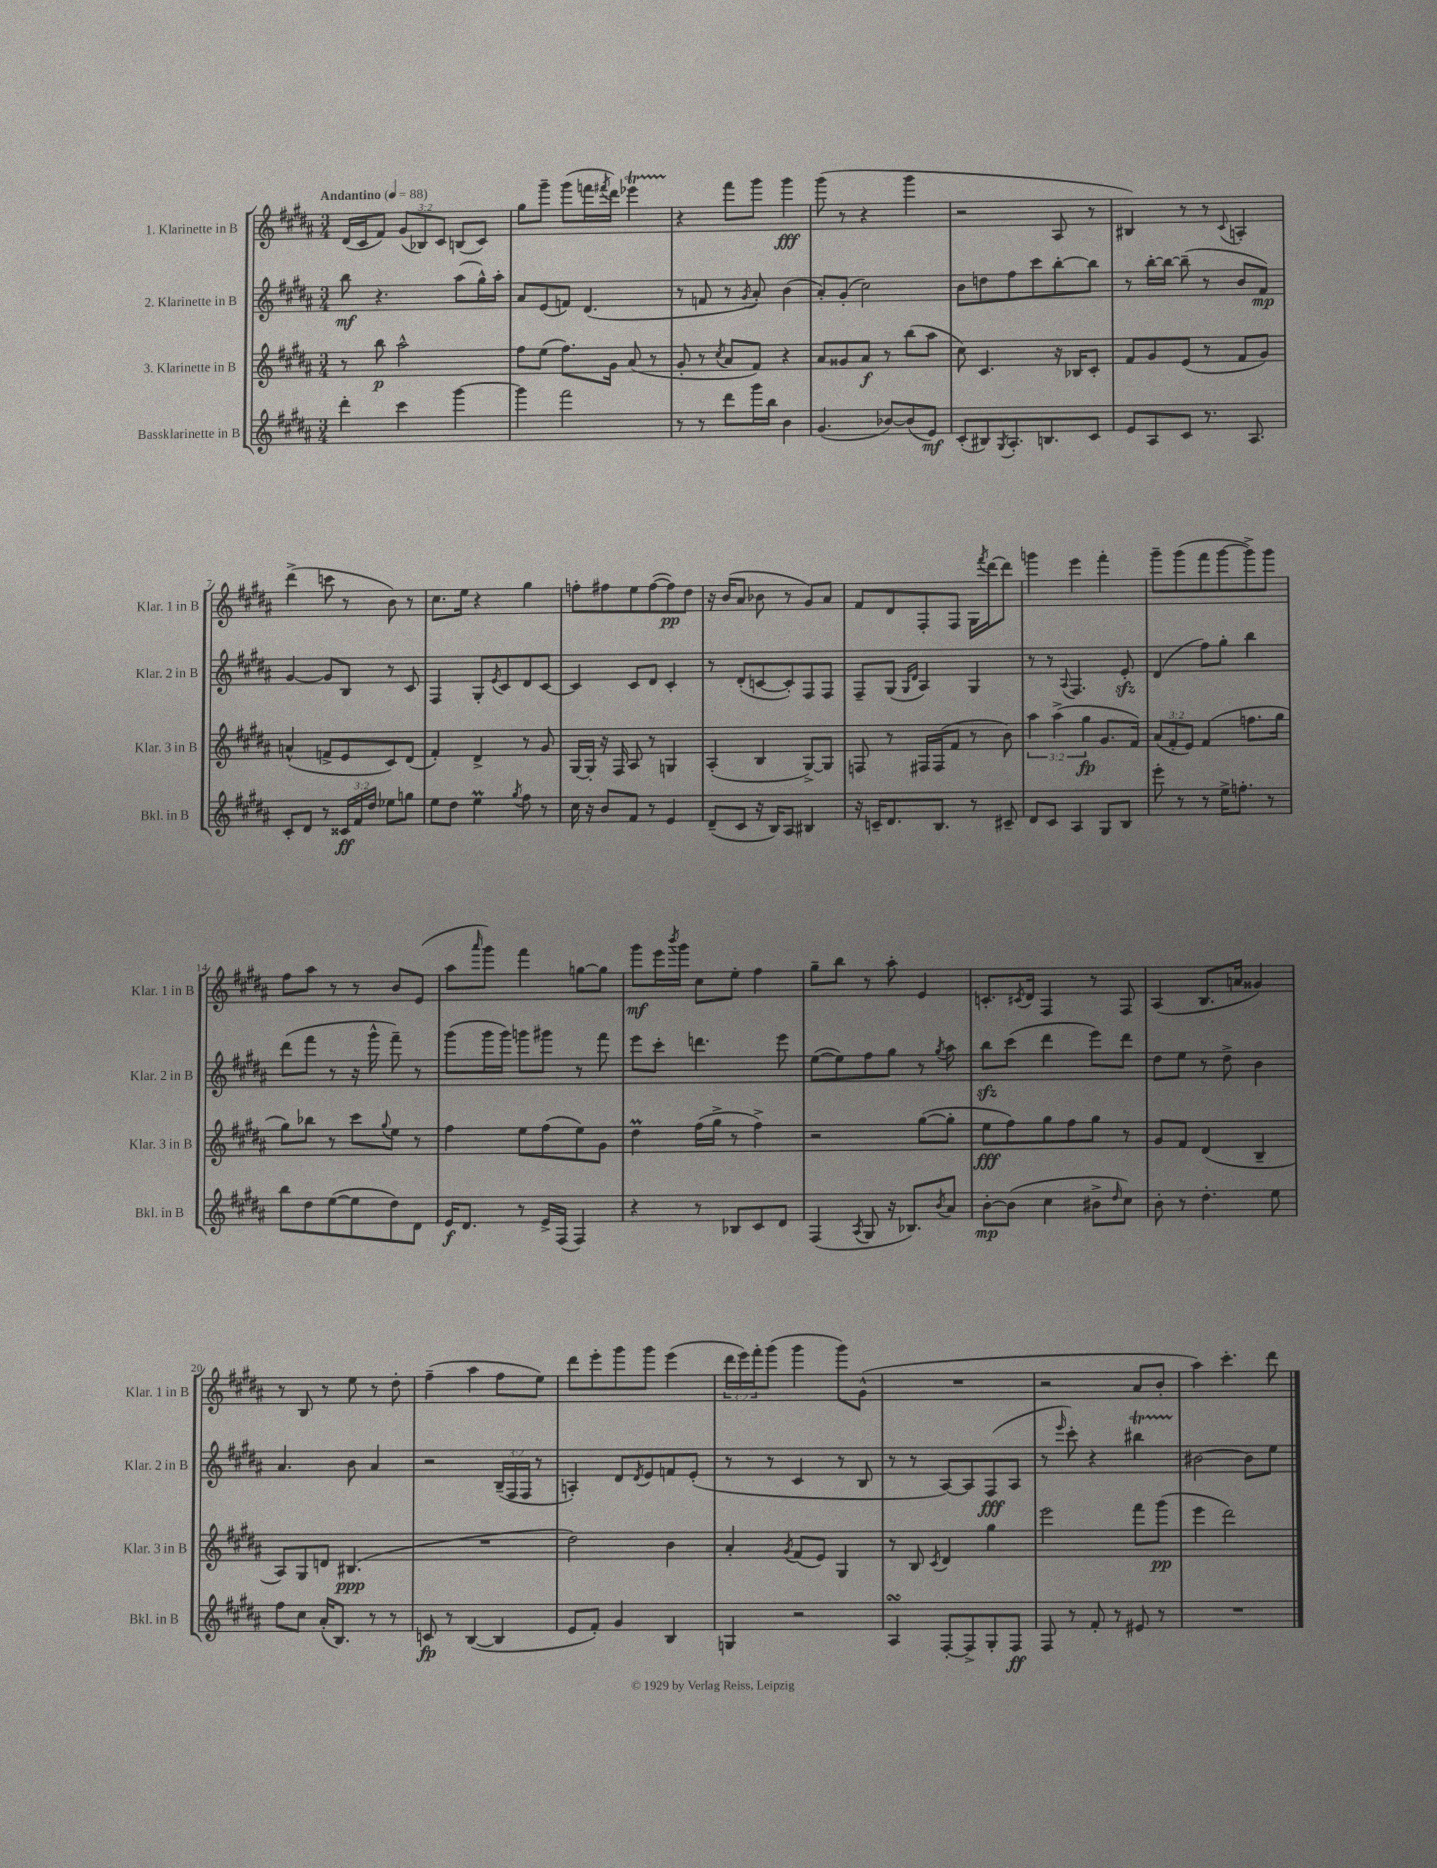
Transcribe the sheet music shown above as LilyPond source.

<<
\new StaffGroup <<
\new Staff = "s0" \with { instrumentName = "1. Klarinette in B" shortInstrumentName = "Klar. 1 in B" } {
    \clef treble \key b \major \numericTimeSignature \time 3/4 \override Staff.TupletNumber.text = #tuplet-number::calc-fraction-text \tempo "Andantino" 4 = 88
    dis'16( cis'16 fis'8) \tuplet 3/2 { gis'8( bes8) cis'8 } b8( cis'8) |
    gis''8 gis'''8-- gis'''8( f'''16 \acciaccatura { fis'''8 } dis'''16) ees'''4\startTrillSpan |
    r4\stopTrillSpan fis'''8 gis'''8 gis'''4\fff |
    gis'''8( r8 r4 gis'''4 |
    r2 ais8 r8 |
    bis4) r8 r8 \appoggiatura { cis'8 } a4-. |
    dis'''4->( c'''8 r8 b'8) r8 |
    cis''8. e''16 r4 gis''4 |
    f''8-. fis''8 e''8 fis''8~( fis''8\pp) dis''8 |
    r16 b'16( ais'8 bes'8 r8 gis'8) ais'8 |
    fis'8 dis'8 fis8-. fis8 gis16 \acciaccatura { fis'''8 } dis'''16~ dis'''8 |
    g'''4 e'''4 fis'''4-. |
    gis'''8-- gis'''8( fis'''8 gis'''8~ gis'''8->) gis'''8 |
    fis''8 ais''8 r8 r8 b'8 e'8( |
    ais''8 \grace { ais'''16 } gis'''8) fis'''4 g''8~ g''8 |
    gis'''8\mf e'''16 \acciaccatura { b'''8 } gis'''16 cis''8 e''8-. fis''4 |
    gis''8-- b''8 r8 ais''8-. e'4 |
    c'8.-. \acciaccatura { cis'8 } dis'16 fis4 r8 fis8 |
    ais4( b8. a'16 gisis'4) |
    r8 b8 r8 e''8 r8 dis''8-. |
    fis''4--( ais''4 fis''8 e''8) |
    dis'''8 e'''8-. gis'''8 gis'''8 e'''4( |
    \tuplet 3/2 { dis'''16 e'''16) fis'''16-. } gis'''8( gis'''4 gis'''8) gis'8-^( |
    R2. |
    r2 ais'8 b'8-. |
    ais''4) cis'''4.-. dis'''8 \bar "|." |
}
\new Staff = "s1" \with { instrumentName = "2. Klarinette in B" shortInstrumentName = "Klar. 2 in B" } {
    \clef treble \key b \major \numericTimeSignature \time 3/4 \override Staff.TupletNumber.text = #tuplet-number::calc-fraction-text
    b''8\mf r4. ais''8( gis''16-^) ais''16-. |
    ais'8 e'8( f'8) dis'4.( |
    r8 f'8 r8 \acciaccatura { gis'8 } ais'8-.) b'4( |
    ais'8-.) gis'8-.( cis''2) |
    b'8 d''8 fis''8 cis'''8 b''8~-. b''8 |
    r8 b''16~-. b''16~ b''8--( r8 b'8 fis'8\mp) |
    gis'4~ gis'8 b8 r8 cis'8 |
    fis4 gis8-. \acciaccatura { e'8 } cis'8 dis'8 cis'8~ |
    cis'4 cis'8 dis'8 cis'4-. |
    r8 dis'8-.( c'8~ c'8-.) fis8 fis8 |
    fis8-- gis8( \grace { gis16 dis'16 } ais4) gis4 |
    r8 r8 \appoggiatura { ais8 } fis4. e'8-.\sfz |
    dis'4( fis''8) gis''8-. b''4 |
    dis'''8( fis'''8 r8 r16 gis'''16-^ fis'''8--) r8 |
    gis'''8( gis'''16 gis'''16) g'''8 gis'''8 r8 fis'''8 |
    e'''8 cis'''8-. d'''4. e'''8 |
    e''8~( e''8) fis''8 gis''8 r8 \acciaccatura { gis''8 } ais''8 |
    b''8\sfz cis'''8( dis'''4 e'''8) dis'''8 |
    dis''8 e''8 r8 dis''8-> b'4 |
    ais'4. b'8 ais'4 |
    r2 \tuplet 3/2 { b16--( fis16 fis16 } r8 |
    a4-.) dis'8 \acciaccatura { dis'8 } e'8 f'8 e'8-.( |
    r8 r8 cis'4 r8 b8 |
    r8 r8 ais8~) ais8 fis8\fff( ais8 |
    r8 \grace { e'''16 } cis'''8-.) r4 bis''4\startTrillSpan |
    bis'2~\stopTrillSpan bis'8 e''8 \bar "|." |
}
\new Staff = "s2" \with { instrumentName = "3. Klarinette in B" shortInstrumentName = "Klar. 3 in B" } {
    \clef treble \key b \major \numericTimeSignature \time 3/4 \override Staff.TupletNumber.text = #tuplet-number::calc-fraction-text
    r8 b''8\p ais''2-^ |
    fis''8 e''8( fis''8.) gis'16 ais'8( r8 |
    gis'8-. r8 \acciaccatura { cis''8 } ais'8 fis'8) r4 |
    ais'8 gisis'8 ais'8\f r8 b''8( ais''8 |
    cis''8) cis'4. r16 bes16 cis'8-. |
    fis'8 gis'8 e'8( r8 fis'8 gis'8) |
    a'4-^( f'8-> e'8 cis'8) dis'8( |
    fis'4-.) dis'4-> r8 gis'8 |
    gis16~ gis16-. r16 fis16 ais8 r8 g4 |
    ais4-.( b4 gis8~->) gis8 |
    f8 r8 fis16 fis16( fis'8 r8 b'8) |
    \tuplet 3/2 { ais''4 ais''4->( gis''4\fp } gis'8. fis'16) |
    \tuplet 3/2 { ais'8( fis'8-. e'8) } fis'4( f''8. gis''16 |
    gis''8) bes''8 r8 cis'''8 \appoggiatura { gis''8 } e''8 r8 |
    fis''4 e''8 fis''8( e''8) gis'8 |
    dis''4\prall fis''16( gis''16-> r8 fis''4->) |
    r2 gis''8~( gis''8-. |
    e''8\fff fis''8) gis''8 fis''8 gis''8 r8 |
    gis'8 fis'8 dis'4( b4-- |
    ais8) gis8 d'8 bis4.\ppp( |
    R2. |
    dis''2) b'4 |
    ais'4-. \acciaccatura { gis'8 } fis'8( e'8) gis4 |
    r8 b8 \acciaccatura { cis'8 } dis'4 gis''4 |
    e'''2 fis'''8 gis'''8\pp( |
    e'''4 dis'''2) \bar "|." |
}
\new Staff = "s3" \with { instrumentName = "Bassklarinette in B" shortInstrumentName = "Bkl. in B" } {
    \clef treble \key b \major \numericTimeSignature \time 3/4 \override Staff.TupletNumber.text = #tuplet-number::calc-fraction-text
    dis'''4-. cis'''4 gis'''4~ |
    gis'''4 fis'''2 |
    r8 r8 dis'''8 gis'''16 b''16 b'4 |
    gis'4.( bes'8~) bes'8( e'8\mf) |
    cis'8-.( bis8) \acciaccatura { gis8 } ais8.-. b8. cis'8 |
    e'8 ais8 cis'8 r8. ais8. |
    cis'8-. dis'8 r8 \tuplet 3/2 { cisis'16\ff fis'16 dis''16 } ees''8 g''8 |
    e''8 dis''8 e''4\prall \acciaccatura { gis''8 } fis''8 r8 |
    cis''16 r16 b'8 fis'8 r8 e'4 |
    dis'8--( cis'8 r16 b16) ais8 bis4 |
    r16 c'16-- dis'8. b8. r8 cis'8-- |
    dis'8 cis'8 ais4 gis8 b8 |
    e'''8-. r8 r8 e''16-> f''8.-. r8 |
    b''8 dis''8 e''8~( e''8 dis''8) dis'8 |
    e'16\f dis'8. r8 e'16-> fis16( fis4) |
    r4 r8 bes8 cis'8 dis'8 |
    fis4( \acciaccatura { ais8 } gis8 r16 bes8.) \acciaccatura { b'8 } ais'8 |
    b'8~-.\mp b'8( cis''4 bis'8-> \grace { dis''16 } cis''8) |
    b'8-. r8 dis''4.-. e''8 |
    fis''8 cis''8 ais'16-.( b8.) r8 r8 |
    c'8\fp r8 b4~( b4 |
    e'8 fis'8-.) gis'4 b4 |
    g4 r2 |
    ais4\turn fis8~-. fis8-> gis8-. fis8\ff |
    fis8 r8 fis'8-. r8 eis'8 r8 |
    R2. \bar "|." |
}
>>
>>
